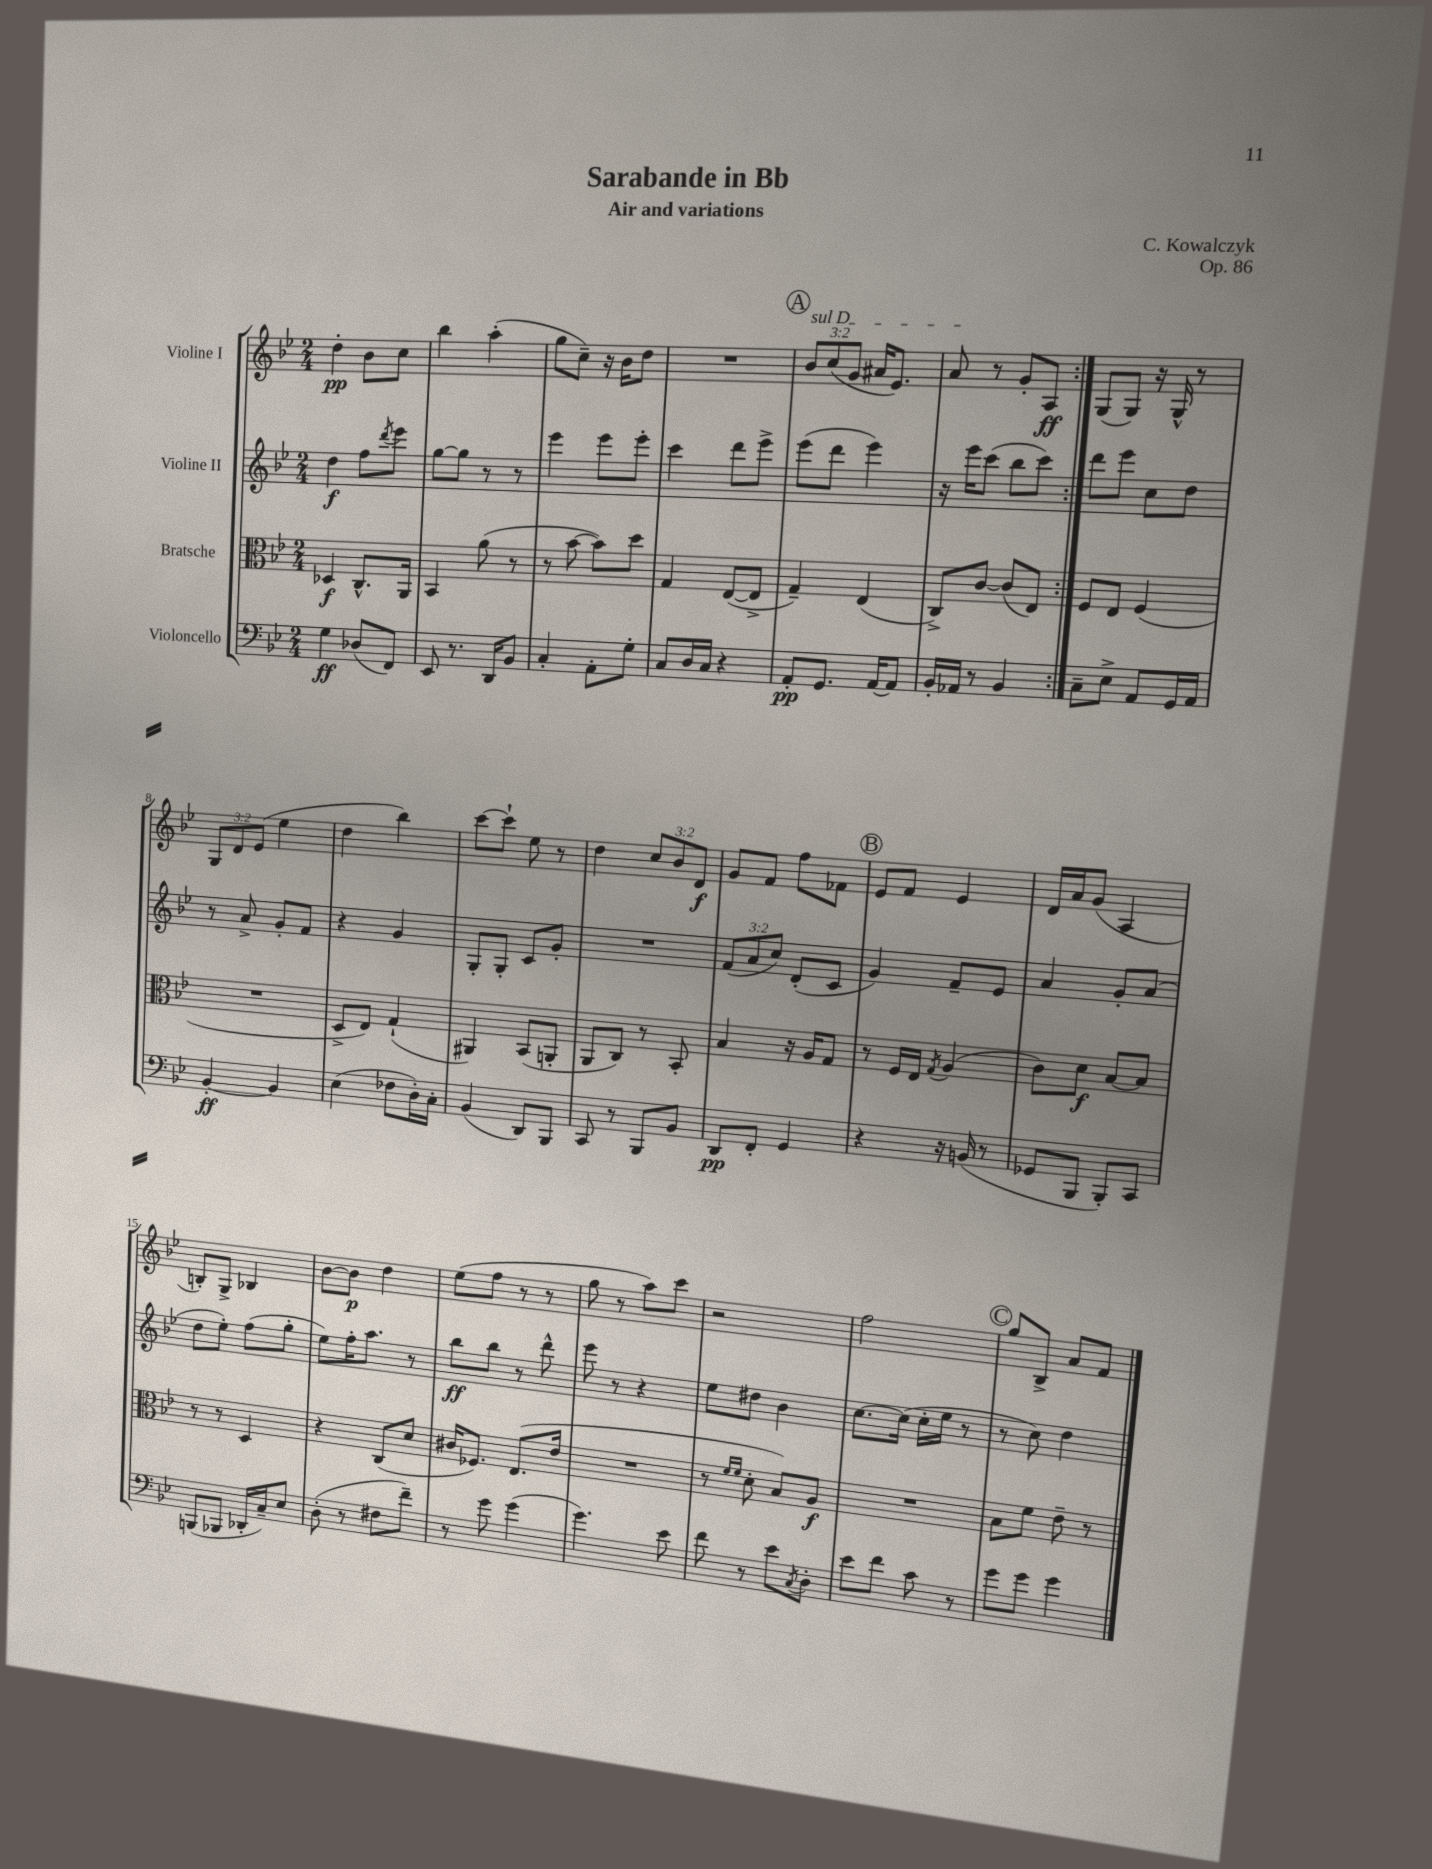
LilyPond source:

\header { title = "Sarabande in Bb" composer = "C. Kowalczyk" subtitle = "Air and variations" opus = "Op. 86" }
<<
\new StaffGroup <<
\new Staff = "s0" \with { instrumentName = "Violine I" } {
    \clef treble \key bes \major \numericTimeSignature \time 2/4 \override Staff.TupletNumber.text = #tuplet-number::calc-fraction-text
    \repeat volta 2 { d''4-.\pp bes'8 c''8 |
    bes''4 a''4-.( |
    g''8 c''8--) r16 bes'16 d''8 |
    R2 |
    \mark \markup { \circle "A" } \tuplet 3/2 { \once \override TextSpanner.bound-details.left.text = \markup { \italic "sul D" } bes'8\startTextSpan c''8( g'8 } ais'16 ees'8.) |
    a'8\stopTextSpan r8 g'8-. a8\ff | }
    g8( g8) r16 g16-^ r8 |
    \tuplet 3/2 { g8 d'8 ees'8( } ees''4 |
    d''4 bes''4) |
    c'''8~ c'''8-! ees''8 r8 |
    d''4 \tuplet 3/2 { c''8 bes'8 d'8\f } |
    g'8 f'8 f''8 fes'8 |
    \mark \markup { \circle "B" } ees'8 f'8 ees'4 |
    d'16 a'16 g'8( a4 |
    b8-.) g8-> bes4 |
    bes'8~ bes'8\p d''4 |
    ees''8( f''8 r8 r8 |
    g''8 r8 a''8) c'''8 |
    r2 |
    f''2 |
    \mark \markup { \circle "C" } g''8 bes8-> a'8 f'8 \bar "|." |
}
\new Staff = "s1" \with { instrumentName = "Violine II" } {
    \clef treble \key bes \major \numericTimeSignature \time 2/4 \override Staff.TupletNumber.text = #tuplet-number::calc-fraction-text
    \repeat volta 2 { d''4\f f''8 \acciaccatura { d'''8 } ees'''8 |
    g''8~ g''8 r8 r8 |
    ees'''4 ees'''8 ees'''8-. |
    c'''4 d'''8 ees'''8-> |
    \mark \markup { \circle "A" } ees'''8( d'''8 ees'''4) |
    r16 ees'''16 c'''8( bes''8 c'''8) | }
    d'''8 ees'''8 c''8 d''8 |
    r8 a'8-> g'8-. f'8 |
    r4 g'4 |
    g8-. g8-. c'8 g'8-. |
    R2 |
    \tuplet 3/2 { f'8( a'8 c''8) } d'8-.( c'8 |
    \mark \markup { \circle "B" } g'4) f'8-- ees'8 |
    a'4 g'8-. a'8( |
    d''8 ees''8-.) f''8( g''8-. |
    ees''8) f''16-. a''8. r8 |
    bes''8\ff bes''8 r8 d'''8-^ |
    ees'''8 r8 r4 |
    ees''8 dis''8 bes'4 |
    c''8.~ c''16( c''16-. ees''16 r8 |
    \mark \markup { \circle "C" } r8 c''8) d''4 \bar "|." |
}
\new Staff = "s2" \with { instrumentName = "Bratsche" } {
    \clef alto \key bes \major \numericTimeSignature \time 2/4
    \repeat volta 2 { des4\f c8.-^ a,16 |
    bes,4 a'8( r8 |
    r8 bes'8~ bes'8) d''8 |
    g4 ees8~( ees8-> |
    \mark \markup { \circle "A" } g4--) ees4( |
    c8->) c'8~ c'8( ees8) | }
    f8 ees8 f4( |
    R2 |
    d8-> ees8) g4-!( |
    ais,4) bes,8( a,8-. |
    a,8 c8) r8 bes,8-. |
    bes4 r16 a16 g8 |
    \mark \markup { \circle "B" } r8 f16 ees16 \acciaccatura { g8 } a4( |
    c'8) d'8\f bes8~ bes8 |
    r8 r8 d4 |
    r4 c8( d'8 |
    cis'16 fes8.) ees8.( ees'16 |
    R2 |
    r8 \grace { f'16 f'16 } d'8-. bes8) a8\f |
    R2 |
    \mark \markup { \circle "C" } bes8 f'8 ees'8-- r8 \bar "|." |
}
\new Staff = "s3" \with { instrumentName = "Violoncello" } {
    \clef bass \key bes \major \numericTimeSignature \time 2/4
    \repeat volta 2 { g4\ff des8( f,8) |
    ees,8 r8. d,16 bes,8 |
    c4-. a,8-. g8-. |
    c8 d16 c16 r4 |
    \mark \markup { \circle "A" } a,8-.\pp g,8. a,16~ a,8 |
    bes,16-. aes,16 r8 bes,4 | }
    c8-- ees8-> a,8 g,16 a,16 |
    bes,4~-.\ff bes,4 |
    ees4( fes8 d16-.) c16-. |
    bes,4( d,8) bes,,8 |
    c,8 r8 bes,,8 bes,8 |
    d,8\pp f,8-. g,4 |
    \mark \markup { \circle "B" } r4 r16 b,16( r8 |
    ges,8 bes,,8 bes,,8-.) c,8 |
    b,,8( bes,,8 des,16-. c16--) ees8 |
    d8-.( r8 fis8 f'8--) |
    r8 g'8 g'4( |
    g'4.) ees'8 |
    f'8 r8 ees'8 \acciaccatura { c8 } d8-. |
    ees'8 f'8 c'8 r8 |
    \mark \markup { \circle "C" } g'8 g'8 g'4 \bar "|." |
}
>>
>>
